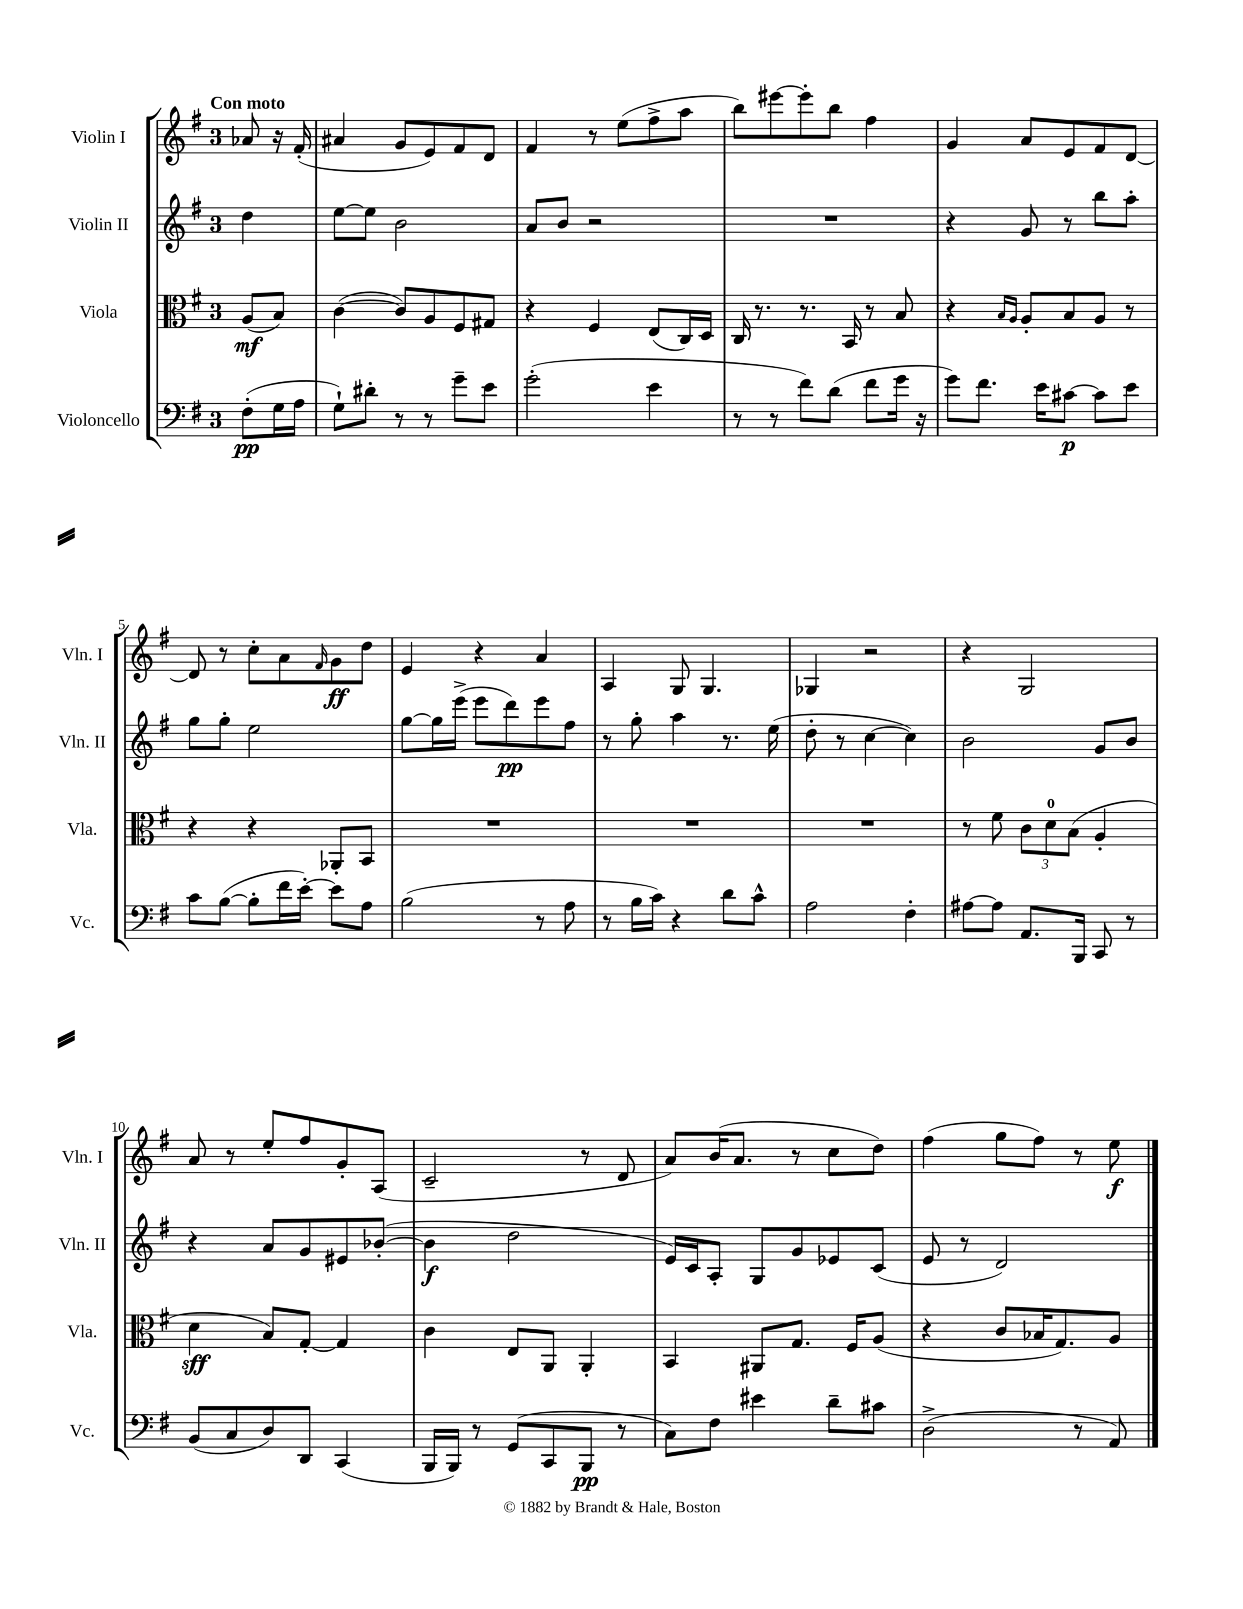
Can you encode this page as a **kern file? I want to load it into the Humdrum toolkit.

**kern	**dynam	**kern	**dynam	**kern	**dynam	**kern	**dynam
*part4	*part4	*part3	*part3	*part2	*part2	*part1	*part1
*staff4	*staff4	*staff3	*staff3	*staff2	*staff2	*staff1	*staff1
*I"Violoncello	*	*I"Viola	*	*I"Violin II	*	*I"Violin I	*
*I'Vc.	*	*I'Vla.	*	*I'Vln. II	*	*I'Vln. I	*
*clefF4	*	*clefC3	*	*clefG2	*	*clefG2	*
*k[f#]	*	*k[f#]	*	*k[f#]	*	*k[f#]	*
*M3/4	*	*M3/4	*	*M3/4	*	*M3/4	*
=	=	=	=	=	=	=	=
!	!	!	!	!	!	!LO:TX:a:B:t=Con moto	!
(8F#'\L	pp	(8A/L	mf	4dd\	.	8a-X/	.
16G\L	.	8B/J)	.	.	.	16r	.
16A\JJ	.	.	.	.	.	(16f#'/	.
=1	=1	=1	=1	=1	=1	=1	=1
8G`\L)	.	([4c\	.	[8ee\L	.	4a#X/	.
8d#X'\J	.	.	.	8ee\J]	.	.	.
8r	.	8c/L])	.	2b\	.	8g/L	.
8r	.	8A/	.	.	.	8e/)	.
8g~\L	.	8F#/	.	.	.	8f#/	.
8e\J	.	8G#X/J	.	.	.	8d/J	.
=2	=2	=2	=2	=2	=2	=2	=2
(2g'\	.	4r	.	8a/L	.	4f#/	.
.	.	.	.	8b/J	.	.	.
.	.	4F#/	.	2r	.	8r	.
.	.	.	.	.	.	(8ee\L	.
4e\	.	(8E/L	.	.	.	8ff#^\	.
.	.	16C/L)	.	.	.	8aa\J	.
.	.	16D/JJ	.	.	.	.	.
=3	=3	=3	=3	=3	=3	=3	=3
8r	.	16C/	.	2.r	.	8bb\L)	.
.	.	8.r	.	.	.	.	.
8r	.	.	.	.	.	[8eee#X\	.
8f#\L)	.	8.r	.	.	.	8eee#'\]	.
(8d\J	.	.	.	.	.	8bb\J	.
.	.	16BB/	.	.	.	.	.
8f#\L	.	8r	.	.	.	4ff#\	.
16g\Jk	.	8B/	.	.	.	.	.
16r	.	.	.	.	.	.	.
=4	=4	=4	=4	=4	=4	=4	=4
8g\L)	.	4r	.	4r	.	4g/	.
8.f#\J	.	.	.	.	.	.	.
.	.	16qqB/LL	.	.	.	.	.
.	.	16qqA/JJ	.	.	.	.	.
.	.	8A'/L	.	8g/	.	8a/L	.
16e\KL	.	.	.	.	.	.	.
[8c#X\J	p	8B/	.	8r	.	8e/	.
8c#\L]	.	8A/J	.	8bb\L	.	8f#/	.
8e\J	.	8r	.	8aa'\J	.	[8d/J	.
!!LO:LB:g=z
=5	=5	=5	=5	=5	=5	=5	=5
8c\L	.	4r	.	8gg\L	.	8d/]	.
([8B\J	.	.	.	8gg'\J	.	8r	.
8B'\L]	.	4r	.	2ee\	.	8cc'\L	.
16f#\L	.	.	.	.	.	8a\	.
[16e'\JJ)	.	.	.	.	.	.	.
.	.	.	.	.	.	16qqf#/	.
8e\L]	.	8AA-X'/L	.	.	.	8g\	ff
8A\J	.	8BB/J	.	.	.	8dd\J	.
=6	=6	=6	=6	=6	=6	=6	=6
(2B\	.	2.r	.	[8gg\L	.	4e/	.
.	.	.	.	16gg\L]	.	.	.
.	.	.	.	(16eee^\JJ	.	.	.
.	.	.	.	8eee\L	.	4r	.
.	.	.	.	8ddd\)	pp	.	.
8r	.	.	.	8eee\	.	4a/	.
8A\	.	.	.	8ff#\J	.	.	.
=7	=7	=7	=7	=7	=7	=7	=7
8r	.	2.r	.	8r	.	4A/	.
16B\LL	.	.	.	8gg'\	.	.	.
16c\JJ)	.	.	.	.	.	.	.
4r	.	.	.	4aa\	.	8G/	.
.	.	.	.	.	.	4.G/	.
8d\L	.	.	.	8.r	.	.	.
8c^^\J	.	.	.	.	.	.	.
.	.	.	.	(16ee\	.	.	.
=8	=8	=8	=8	=8	=8	=8	=8
2A\	.	2.r	.	8dd'\	.	4G-X/	.
.	.	.	.	8r	.	.	.
.	.	.	.	[4cc\	.	2r	.
4F#'\	.	.	.	4cc\])	.	.	.
=9	=9	=9	=9	=9	=9	=9	=9
[8A#X\L	.	8r	.	2b\	.	4r	.
8A#\J]	.	8f#\	.	.	.	.	.
8.AA/L	.	12c\L	.	.	.	2G/	.
.	.	12d\	.	.	.	.	.
.	.	(12B\J	.	.	.	.	.
16BBB/Jk	.	.	.	.	.	.	.
8CC/	.	4A'/	.	8g/L	.	.	.
8r	.	.	.	8b/J	.	.	.
!!LO:LB:g=z
=10	=10	=10	=10	=10	=10	=10	=10
(8BB/L	.	4d\	sff	4r	.	8a/	.
8C/	.	.	.	.	.	8r	.
8D/)	.	8B/L)	.	8a/L	.	8ee'/L	.
8DD/J	.	[8G'/J	.	8g/	.	8ff#/	.
(4CC/	.	4G/]	.	8e#X/	.	8g'/	.
.	.	.	.	([8b-X'/J	.	(8A/J	.
=11	=11	=11	=11	=11	=11	=11	=11
16BBB/LL	.	4c\	.	4b-\]	f	2c~/	.
16BBB/JJ)	.	.	.	.	.	.	.
8r	.	.	.	.	.	.	.
(8GG/L	.	8E/L	.	2dd\	.	.	.
8CC/	.	8AA/J	.	.	.	.	.
8BBB/J	pp	4AA'/	.	.	.	8r	.
8r	.	.	.	.	.	8d/	.
=12	=12	=12	=12	=12	=12	=12	=12
8C\L)	.	4BB/	.	16e/LL)	.	8a/L)	.
.	.	.	.	16c/J	.	.	.
8F#\J	.	.	.	8A'/J	.	(16b/K	.
.	.	.	.	.	.	8.a/J	.
4e#X\	.	8AA#X/L	.	8G/L	.	.	.
.	.	8.G/J	.	8g/	.	8r	.
8d~\L	.	.	.	8e-X/	.	8cc\L	.
.	.	16F#/KL	.	.	.	.	.
8c#X\J	.	(8A/J	.	(8c/J	.	8dd\J)	.
=13	=13	=13	=13	=13	=13	=13	=13
(2D^\	.	4r	.	8e/	.	(4ff#\	.
.	.	.	.	8r	.	.	.
.	.	8c/L	.	2d/)	.	8gg\L	.
.	.	16B-X/K	.	.	.	8ff#\J)	.
.	.	8.G/)	.	.	.	.	.
8r	.	.	.	.	.	8r	.
8AA/)	.	8A/J	.	.	.	8ee\	f
==	==	==	==	==	==	==	==
*-	*-	*-	*-	*-	*-	*-	*-
